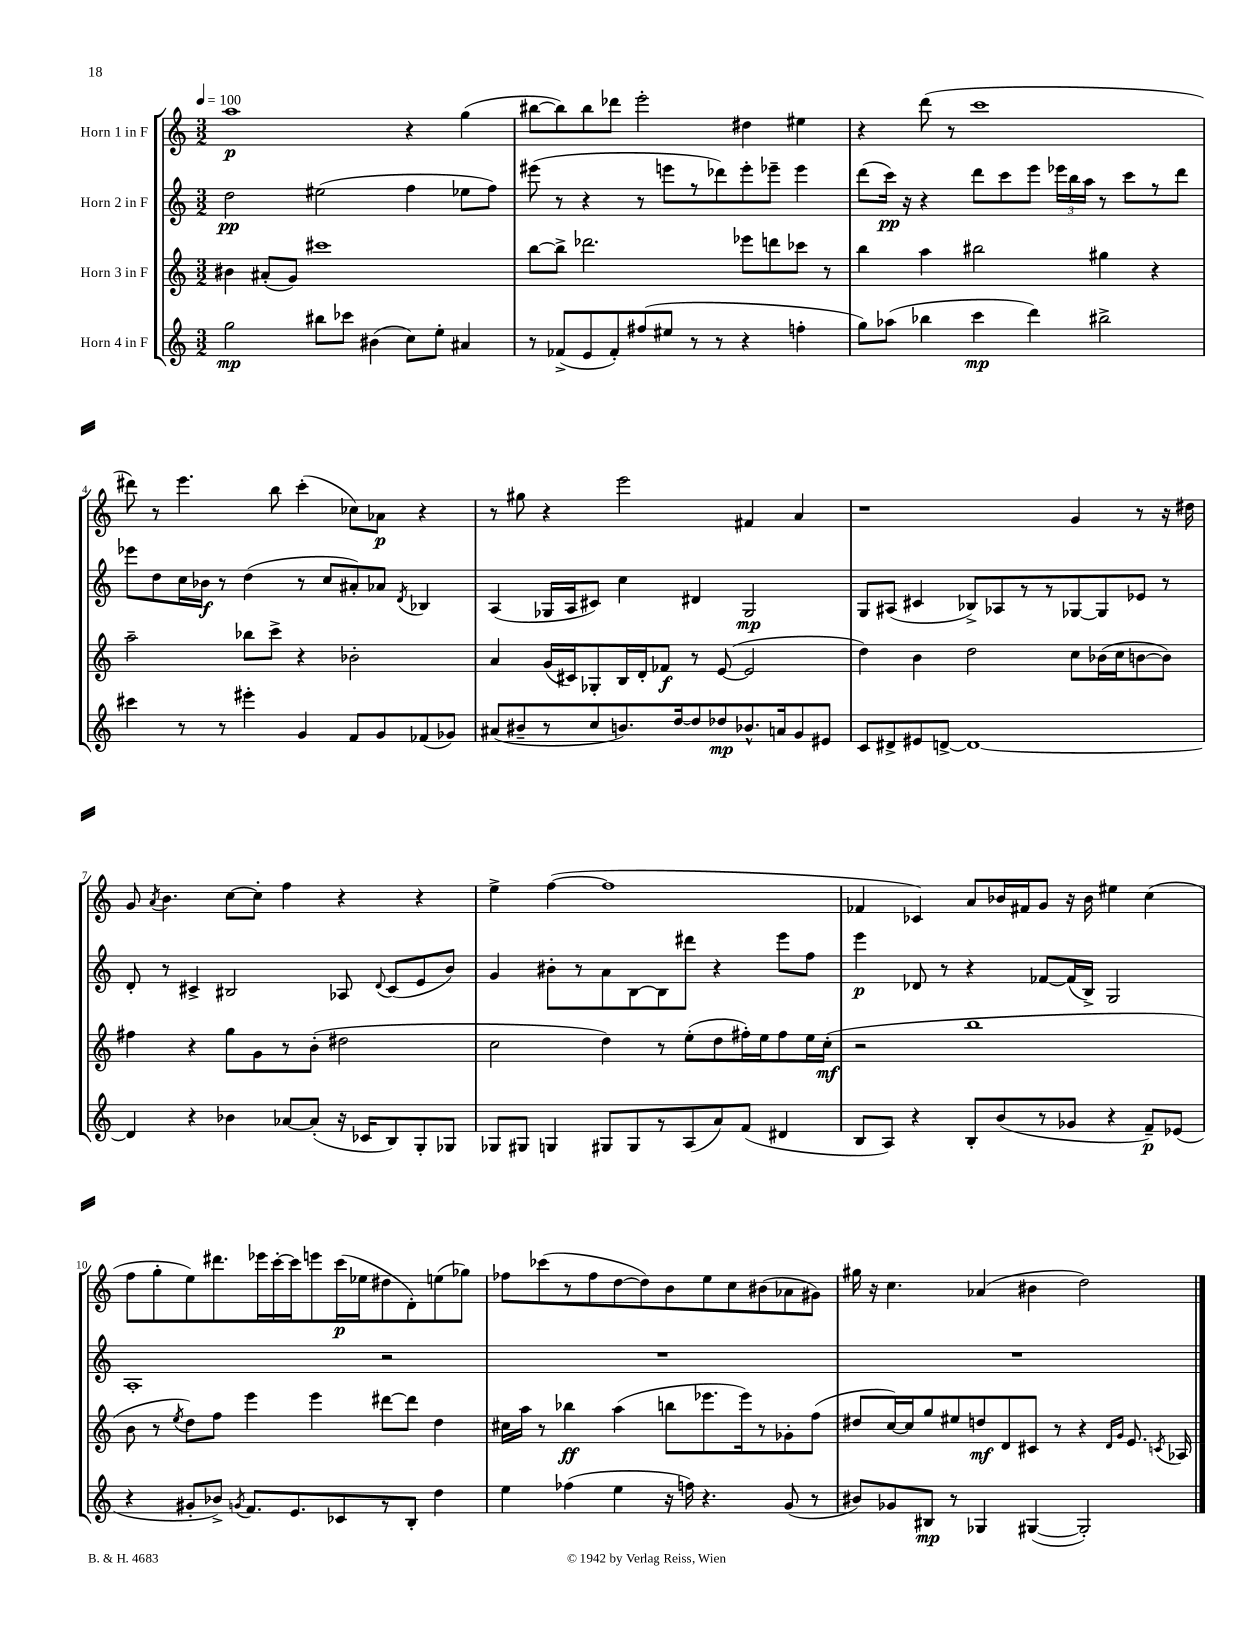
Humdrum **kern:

**kern	**kern	**kern	**kern
*staff4	*staff3	*staff2	*staff1
*clefG2	*clefG2	*clefG2	*clefG2
*k[]	*k[]	*k[]	*k[]
*M3/2	*M3/2	*M3/2	*M3/2
*MM100	*MM100	*MM100	*MM100
2gg	4b#	2dd	1aa
.	(8a#'	.	.
.	8g)	.	.
8bb#	1ccc#	(2ee#	.
8ccc-	.	.	.
(4b#	.	.	.
8cc)	.	4ff	4r
8ee'	.	.	.
4a#	.	8ee-	(4gg
.	.	8ff)	.
=	=	=	=
8r	[8bb	(8eee#	[8bb#
(8f-^	8bb^]	8r	8bb#])
8e	2.ddd-	4r	8bb#
8f-')	.	.	8ddd-
(8ff#	.	8r	2eee'
8ee#	.	8eee	.
8r	.	8r	.
8r	.	8ddd-)	.
4r	8eee-	8eee'	4dd#
.	8ddd	8eee-~	.
4ff'	8ccc-	4eee-	4ee#
.	8r	.	.
=	=	=	=
8gg)	4bb	(8ddd	4r
(8aa-	.	16ccc)	.
.	.	16r	.
4bb-	4aa	4r	(8ddd
.	.	.	8r
4ccc	2bb#	8ddd	1ccc
.	.	8ccc	.
4ddd)	.	8eee	.
.	.	24eee-	.
.	.	24bb	.
.	.	24aa	.
2bb#^	4gg#	8r	.
.	.	8ccc	.
.	4r	8r	.
.	.	8ddd	.
=	=	=	=
4ccc#	2aa~	8eee-	8ddd#)
.	.	8dd	8r
8r	.	16cc	4.eee
.	.	16b-	.
8r	.	8r	.
4eee#'	8bb-	(4dd	.
.	8ccc^	.	8bb
4g	4r	8r	(4ccc'
.	.	8cc	.
8f	2b-'	8a#')	8cc-)
8g	.	8a-	8a-
.	.	8qd	.
(8f-	.	4B-	4r
8g-)	.	.	.
=	=	=	=
(8a#	4a	(4A	8r
8b#~	.	.	8gg#
8r	(16g	16G-	4r
.	16c#)	16A	.
8cc	8G-'	8c#)	.
8.b)	16B	4cc	2eee
.	16d'	.	.
.	8f-	.	.
[16dd	.	.	.
8dd]	8r	4d#	.
8dd-	([8e	.	.
8.b-^^	2e]	2G-	4f#
16a	.	.	.
8g	.	.	4a
8e#	.	.	.
=	=	=	=
8c	4dd)	8G	1r
8d#^	.	(8A#	.
8e#	4b	4c#	.
[8d^	.	.	.
1d_	2dd	8B-^)	.
.	.	8A-	.
.	.	8r	.
.	.	8r	.
.	8cc	[8G-	4g
.	(16b-	8G-]	.
.	16cc	.	.
.	[8b	8e-	8r
.	8b])	8r	16r
.	.	.	16dd#
=	=	=	=
4d]	4ff#	8d'	8g
.	.	.	8qa
.	.	8r	4.b
4r	4r	4c#^	.
4b-	8gg	2B#	[8cc
.	8g	.	8cc']
[8a-	8r	.	4ff
(8a-']	(8b'	.	.
16r	2dd#	8A-	4r
16c-	.	.	.
.	.	8qqd	.
8B)	.	(8c#	.
8G'	.	8e	4r
8G-	.	8b)	.
=	=	=	=
8G-	2cc	4g	4ee^
8G#	.	.	.
4G	.	8b#'	([4ff
.	.	8r	.
8G#	4dd)	8a	1ff]
8G#	.	[8B	.
8r	8r	8B]	.
(8A	(8ee'	8ddd#	.
8a)	8dd	4r	.
(8f	16ff#')	.	.
.	16ee	.	.
4d#	8ff#	8eee	.
.	16ee	8ff	.
.	(16cc'	.	.
=	=	=	=
8B	2r	4eee	4f-
8A)	.	.	.
4r	.	8d-	4c-)
.	.	8r	.
8B'	1bb	4r	8a
(8b	.	.	16b-
.	.	.	16f#
8r	.	[8f-	8g
8g-	.	(16f-]	16r
.	.	16B^)	16b-
4r	.	2G	4ee#
8f~)	.	.	(4cc
(8e-	.	.	.
=	=	=	=
4r	8b	1A'	8ff
.	8r	.	8gg'
.	8qee	.	.
8g#'	8dd)	.	8ee)
8b-^)	8ff	.	8.ddd#
8qg	.	.	.
8.f	4eee	.	.
.	.	.	16eee-
.	.	.	[16ccc'
8.e	.	.	16ccc]
.	4eee	.	8eee
8c-	.	.	(16ccc
.	.	.	16ee-
8r	[8ddd#	2r	8dd#
8B'	8ddd#]	.	8d')
4dd	4dd	.	(8ee
.	.	.	8gg-)
=	=	=	=
4ee	16cc#	1.r	8ff-
.	16aa	.	.
.	8r	.	(8ccc-
(4ff-	4bb-	.	8r
.	.	.	8ff-
4ee	(4aa	.	[8dd
.	.	.	8dd])
16r	8bb	.	8b
16ff)	.	.	.
4.r	8.eee-	.	8ee
.	.	.	8cc
.	16eee-)	.	.
.	8r	.	(8b#
(8g	8g-'	.	8a-
8r	(8ff	.	8g#)
=	=	=	=
8b#)	8dd#	1.r	16gg#
.	.	.	16r
8g-	[16cc)	.	4.cc
.	16cc]	.	.
8B#	8gg	.	.
8r	8ee#	.	.
4G-	8dd	.	(4a-
.	8d	.	.
([4G#	8c#	.	4b#
.	8r	.	.
2G#'])	4r	.	2dd)
.	16qqd	.	.
.	16qqg	.	.
.	8.e	.	.
.	8qc	.	.
.	16A-	.	.
==	==	==	==
*-	*-	*-	*-
